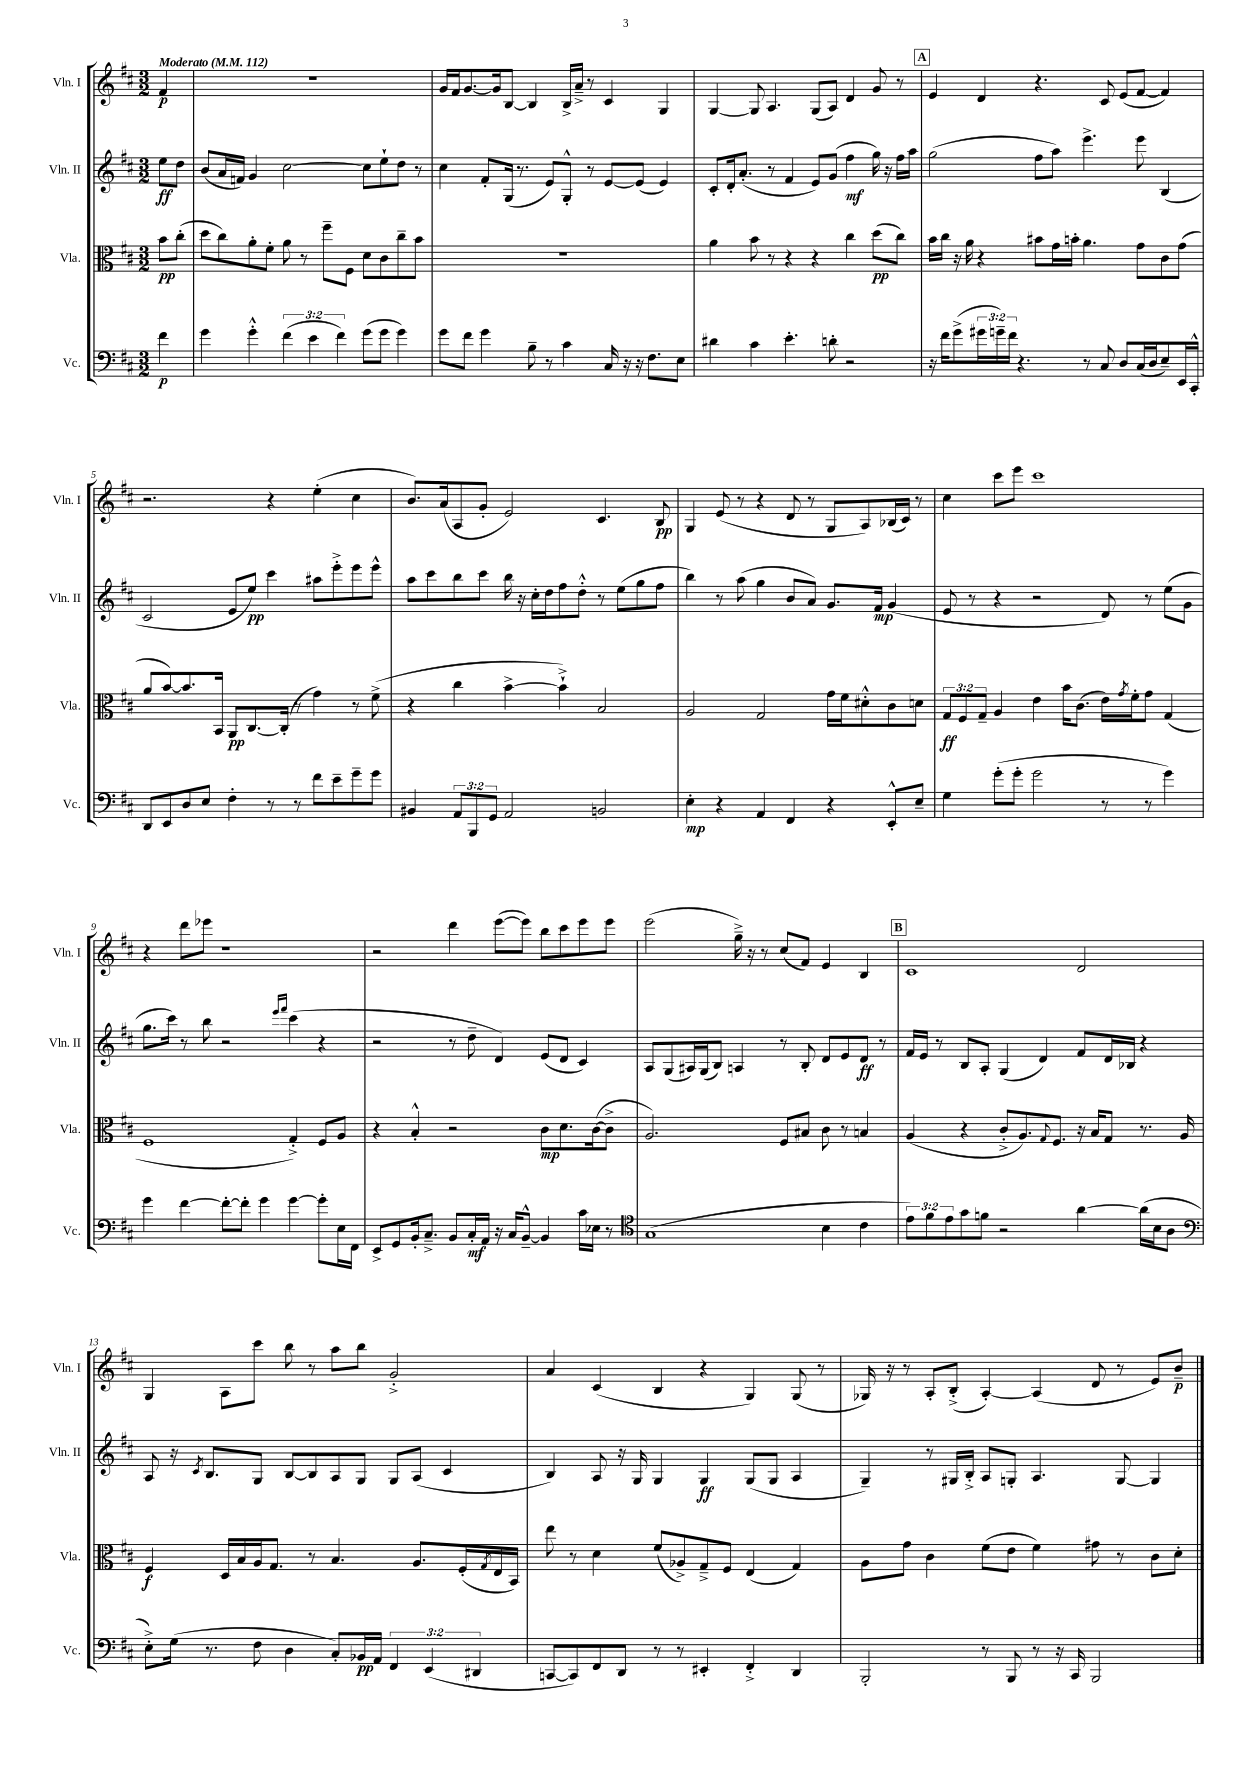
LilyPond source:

<<
\new StaffGroup <<
\new Staff = "s0" \with { instrumentName = "Vln. I" shortInstrumentName = "Vln. I" } {
    \clef treble \key d \major \numericTimeSignature \time 3/2 \partial 4 \tempo "Moderato" 4 = 112
    fis'4\p |
    R1. |
    g'16 fis'16 g'8.~ g'16 b8~ b4 b16-> a'16---> r8 cis'4 g4 |
    g4~ g8 a4. g8( a8) d'4 g'8 r8 |
    \mark \markup { \box "A" } e'4 d'4 r4. cis'8 e'8( fis'8~ fis'4) |
    r2. r4 e''4-.( cis''4 |
    b'8.) a'16( a8 g'8-. e'2) cis'4. b8\pp |
    g4 e'8( r8 r4 d'8 r8 g8 a8) bes16( cis'16) r8 |
    cis''4 cis'''8 e'''8 cis'''1 |
    r4 d'''8 ees'''8 r1 |
    r2 d'''4 e'''8~( e'''8) b''8 cis'''8 e'''8 e'''8 |
    e'''2( g''16--->) r16 r8 cis''8( fis'8) e'4 b4 |
    \mark \markup { \box "B" } cis'1 d'2 |
    g4 a8 cis'''8 b''8 r8 a''8 b''8 g'2-.-> |
    a'4 cis'4( b4 r4 g4) g8( r8 |
    ges16) r16 r8 a8-. b8-.->( a4~-.) a4( d'8 r8 e'8) b'8--\p \bar "|." |
}
\new Staff = "s1" \with { instrumentName = "Vln. II" shortInstrumentName = "Vln. II" } {
    \clef treble \key d \major \numericTimeSignature \time 3/2 \partial 4
    e''8\ff d''8 |
    b'8( a'16 f'16) g'4 cis''2~ cis''8 e''8-! d''8 r8 |
    cis''4 fis'8-. g16( r8. e'8) g8-.-^ r8 e'8~ e'8( e'4) |
    cis'8-. d'16-. a'8.-.( r8 fis'4 e'8) g'8( fis''4\mf g''16) r16 fis''16 a''16 |
    \mark \markup { \box "A" } g''2( fis''8 a''8) e'''4.-> e'''8 b4( |
    cis'2 e'8 e''8\pp) cis'''4 ais''8 e'''8-.-> e'''8 e'''8-^ |
    a''8 cis'''8 b''8 cis'''8 b''16 r16 cis''16-. d''16 fis''8 d''8-.-^ r8 e''8( g''8 fis''8 |
    b''4) r8 a''8( g''4 b'8 a'8) g'8. fis'16\mp g'4( |
    e'8 r8 r4 r2 d'8) r8 e''8( g'8 |
    g''8. cis'''16) r8 b''8 r2 \grace { e'''16 fis'''16 } cis'''4( r4 |
    r2 r8 d''8-- d'4) e'8( d'8 cis'4) |
    a8 g8( ais16) g16( b8) a4 r8 b8-. d'8 e'8 d'8\ff r8 |
    \mark \markup { \box "B" } fis'16 e'16 r8 b8 a8-. g4( d'4) fis'8 d'16 bes16 r4 |
    a8 r16 \acciaccatura { cis'8 } b8. g8 b8~ b8 a8 g8 g8 a8( cis'4 |
    b4) a8 r16 g16 g4 g4\ff g8( g8 a4 |
    g4--) r8 gis16 b16-.-> a8 g8-. a4. g8~ g4 \bar "|." |
}
\new Staff = "s2" \with { instrumentName = "Vla." shortInstrumentName = "Vla." } {
    \clef alto \key d \major \numericTimeSignature \time 3/2 \override Staff.TupletNumber.text = #tuplet-number::calc-fraction-text \partial 4
    b'8\pp cis''8-.( |
    d''8 cis''8) a'8-. fis'8-. a'8 r8 fis''8-- fis8 d'8 cis'8 cis''8-- b'8 |
    R1. |
    a'4 b'8 r8 r4 r4 cis''4 d''8\pp( cis''8) |
    \mark \markup { \box "A" } b'16 cis''16 r16 a'16 r4 bis'8 g'16 b'16-. a'4. g'8 cis'8 g'8( |
    a'8 b'8~) b'8. b,16 a,8\pp cis8.~ cis16-.( r8 g'4) r8 fis'8->( |
    r4 cis''4 b'4~-> b'4-!->) b2 |
    a2 g2 g'16 fis'16 dis'8-.-^ cis'8 d'8 |
    \tuplet 3/2 { g8\ff fis8 g8-- } a4 e'4 b'16 cis'8.( e'16) \acciaccatura { g'8 } fis'16-. g'8 g4( |
    fis1 g4-.->) fis8 a8 |
    r4 b4-.-^ r2 cis'8\mp d'8. cis'16~( cis'8-> |
    a2.) fis8 bis8 cis'8 r8 b4 |
    \mark \markup { \box "B" } a4( r4 cis'8-.-> a8.) \appoggiatura { g8 } fis8. r16 b16 g8 r8. a16 |
    fis4\f d16 b16 a16 g8. r8 b4. a8. fis16-.( \acciaccatura { g8 } e16 b,16) |
    e''8 r8 d'4 fis'8( aes8->) g8---> fis8 e4( g4) |
    a8 g'8 cis'4 fis'8( e'8 fis'4) gis'8 r8 cis'8 d'8-. \bar "|." |
}
\new Staff = "s3" \with { instrumentName = "Vc." shortInstrumentName = "Vc." } {
    \clef bass \key d \major \numericTimeSignature \time 3/2 \override Staff.TupletNumber.text = #tuplet-number::calc-fraction-text \partial 4
    fis'4\p |
    g'4 g'4-.-^ \tuplet 3/2 { fis'4( e'4 fis'4) } g'8( g'8 g'4) |
    g'8 fis'8 g'4 b8-- r8 cis'4 cis16 r16 r16 fis8. e8 |
    dis'4 cis'4 e'4.-. d'8-. r2 |
    \mark \markup { \box "A" } r16 fis'16 g'8->( \tuplet 3/2 { gis'16 g'16--) fis'16 } r4. r8 cis8 d8 cis16( d16 e8--) e,16 cis,16-.-^ |
    d,8 e,8 d8 e8 fis4-. r8 r8 fis'8 e'8-- g'8-- g'8 |
    bis,4 \tuplet 3/2 { a,8 b,,8 g,8 } a,2 b,2 |
    e4-.\mp r4 a,4 fis,4 r4 e,8-.-^ e8-- |
    g4 g'8-.( g'8-. g'2 r8 r8 g'4) |
    g'4 fis'4~ fis'8~-. fis'8-. g'4 g'4~ g'8-. e16 fis,16 |
    e,8-> g,8 b,16-. cis8.---> b,8 cis16-.\mf a,16 r16 cis16 b,8~---^ b,4 cis'16 ees16 r8 |
    \clef tenor g1( b4 cis'4 |
    \mark \markup { \box "B" } \tuplet 3/2 { e'8) fis'8 e'8 } g'8 f'8 r2 a'4~ a'16( b16 a8 |
    \clef bass e8-.->) g16( r8. fis8 d4 cis8-.) bes,16\pp a,16 \tuplet 3/2 { fis,4 e,4( dis,4 } |
    c,8~ c,8) fis,8 d,8 r8 r8 eis,4-. fis,4-.-> d,4 |
    b,,2-. r8 b,,8 r8 r16 cis,16 b,,2 \bar "|." |
}
>>
>>
